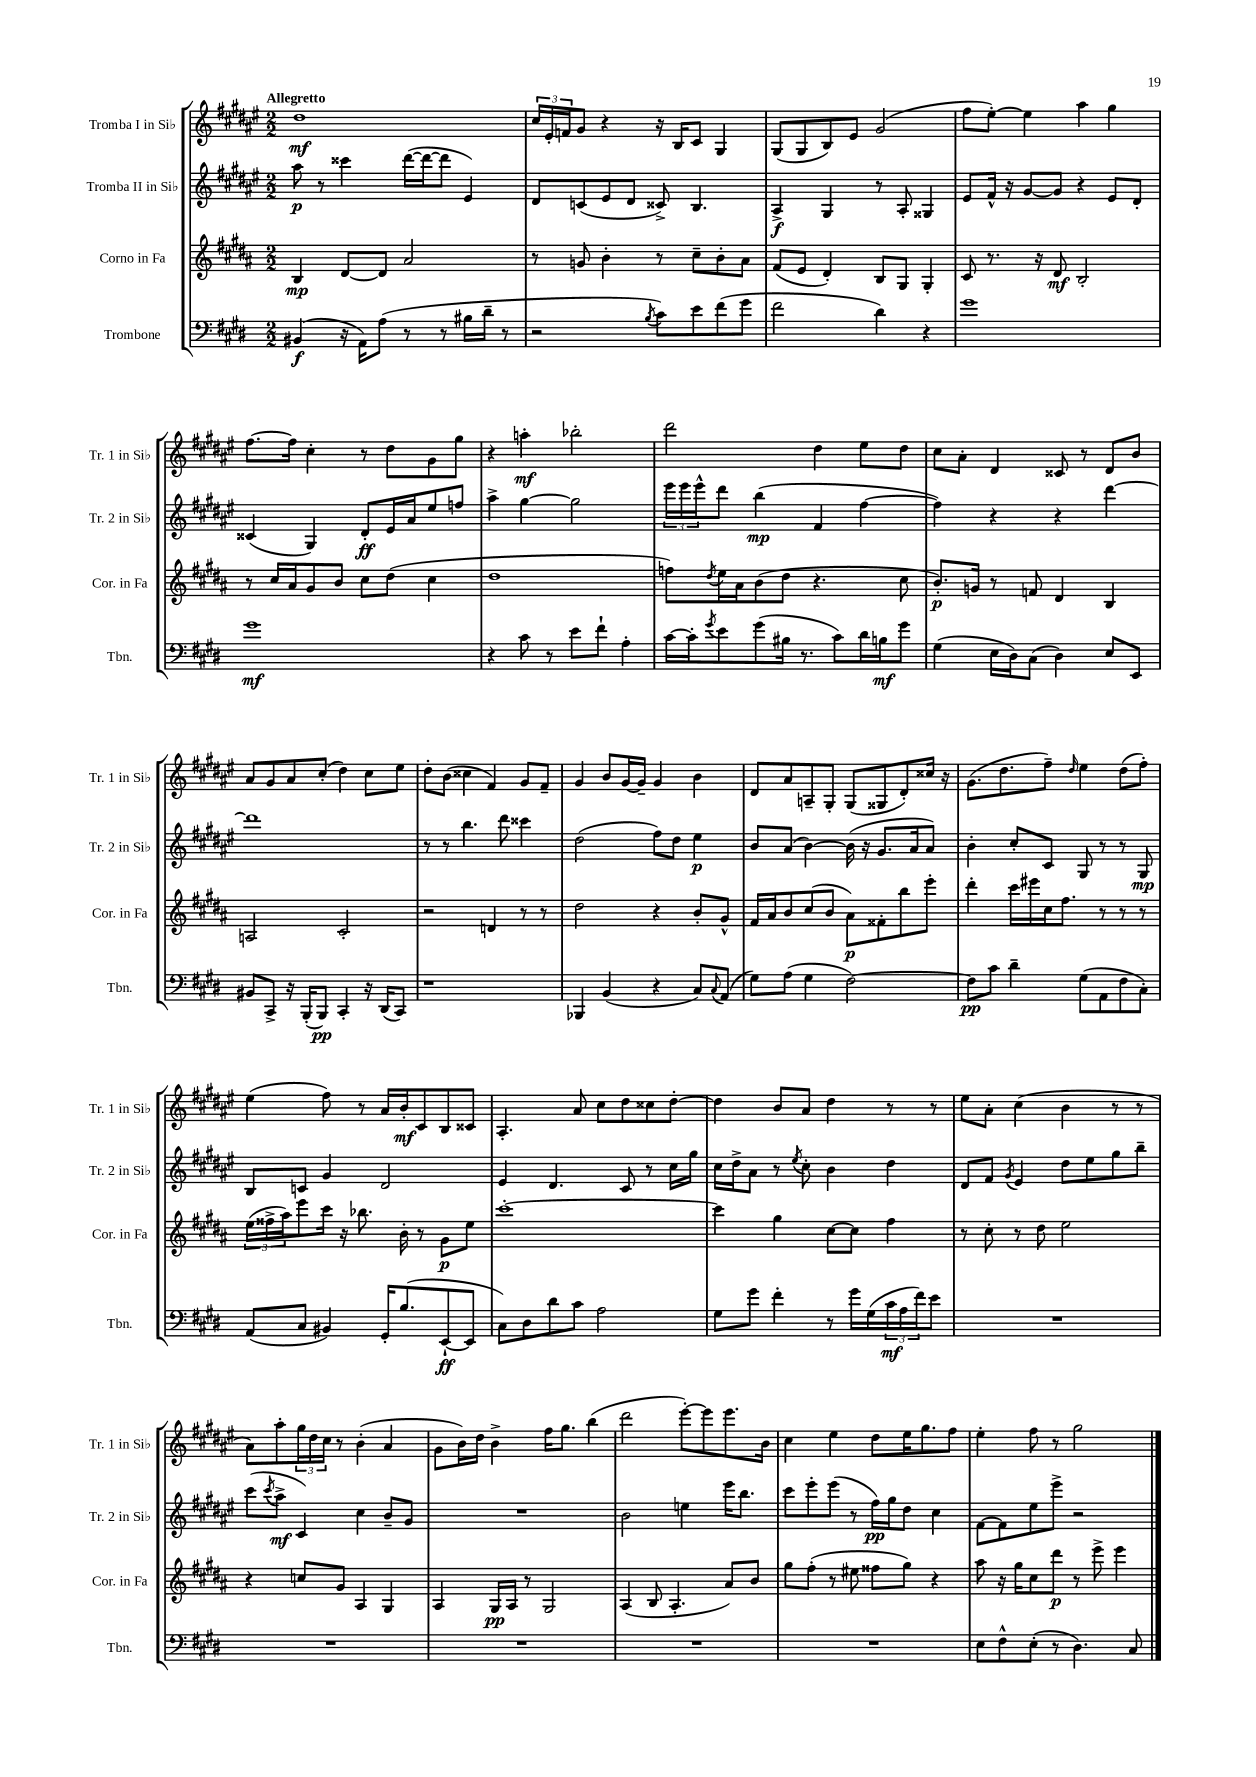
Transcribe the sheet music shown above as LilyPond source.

<<
\new StaffGroup <<
\new Staff = "s0" \with { instrumentName = "Tromba I in Sib" shortInstrumentName = "Tr. 1 in Sib" } {
    \clef treble \key fis \major \numericTimeSignature \time 2/2 \tempo "Allegretto"
    dis''1\mf |
    \tuplet 3/2 { cis''16 eis'16-. f'16 } gis'8 r4 r16 b16 cis'8 gis4 |
    gis8( gis8 b8) eis'8 gis'2( |
    fis''8 eis''8~-.) eis''4 ais''4 gis''4 |
    fis''8.~ fis''16 cis''4-. r8 dis''8 gis'8 gis''8 |
    r4 a''4-.\mf bes''2-. |
    dis'''2 dis''4 eis''8 dis''8 |
    cis''8 ais'8-. dis'4 cisis'8 r8 dis'8 b'8 |
    ais'8 gis'8 ais'8 cis''8-.( dis''4) cis''8 eis''8 |
    dis''8-. b'8( cisis''4 fis'4) gis'8 fis'8-- |
    gis'4 b'8 gis'16~ gis'16-- gis'4 b'4 |
    dis'8 ais'8 a8-- gis8-. gis8( gisis8 dis'8-.) cisis''16 r16 |
    gis'8.( dis''8. fis''8--) \grace { dis''16 } eis''4 dis''8( fis''8-.) |
    eis''4( fis''8) r8 ais'16 b'16-.\mf cis'8 b8 cisis'8 |
    ais4.-. ais'8 cis''8 dis''8 cisis''8 dis''8~-. |
    dis''4 b'8 ais'8 dis''4 r8 r8 |
    eis''8 ais'8-. cis''4( b'4 r8 r8 |
    ais'8) ais''8-. \tuplet 3/2 { gis''16 dis''16 cis''16 } r8 b'4-.( ais'4 |
    gis'8 b'16) dis''16 b'4-> fis''16 gis''8. b''4( |
    dis'''2 eis'''8~-.) eis'''8 eis'''8. b'16 |
    cis''4 eis''4 dis''8 eis''16 gis''8. fis''8 |
    eis''4-. fis''8 r8 gis''2 \bar "|." |
}
\new Staff = "s1" \with { instrumentName = "Tromba II in Sib" shortInstrumentName = "Tr. 2 in Sib" } {
    \clef treble \key fis \major \numericTimeSignature \time 2/2
    ais''8\p r8 cisis'''4 dis'''16~( dis'''16~ dis'''8 eis'4) |
    dis'8 c'8( eis'8 dis'8 cisis'8->) b4. |
    ais4->\f gis4 r8 ais8-. gisis4 |
    eis'8 fis'16-^ r16 gis'8~ gis'8 r4 eis'8 dis'8-. |
    cisis'4( gis4) dis'8-.\ff eis'16 ais'16 eis''8 f''8 |
    ais''4-> gis''4~ gis''2 |
    \tuplet 3/2 { eis'''16 eis'''16 eis'''16-^ } dis'''8 b''4\mp( fis'4 fis''4~ |
    fis''4) r4 r4 dis'''4~ |
    dis'''1 |
    r8 r8 b''4. dis'''8 cisis'''4 |
    dis''2( fis''8) dis''8 eis''4\p |
    b'8 ais'8( b'4~) b'16( r16 gis'8. ais'16 ais'8) |
    b'4-. cis''8-. cis'8 gis8 r8 r8 gis8\mp |
    b8 c'8 gis'4 dis'2 |
    eis'4 dis'4. cis'8 r8 cis''16 gis''16 |
    cis''16 dis''16-> ais'8 r8 \acciaccatura { eis''8 } cis''8-. b'4 dis''4 |
    dis'8 fis'8 \acciaccatura { gis'8 } eis'4 dis''8 eis''8 gis''8 b''8-- |
    cis'''8( \acciaccatura { cis'''8 } ais''8->\mf cis'4) cis''4 b'8-- gis'8 |
    R1 |
    b'2 e''4 eis'''16 b''8. |
    cis'''8 eis'''8-. eis'''8( r8 fis''16\pp) gis''16 dis''8 cis''4 |
    fis'8~ fis'8 eis''8 eis'''8-> r2 \bar "|." |
}
\new Staff = "s2" \with { instrumentName = "Corno in Fa" shortInstrumentName = "Cor. in Fa" } {
    \clef treble \key b \major \numericTimeSignature \time 2/2
    b4\mp dis'8~ dis'8 ais'2 |
    r8 g'8 b'4-. r8 cis''8-- b'8-. ais'8 |
    fis'8( e'8 dis'4-.) b8 gis8 gis4-. |
    cis'8 r8. r16 dis'8\mf b2-. |
    r8 cis''16 ais'16 gis'8 b'8 cis''8 dis''8( cis''4 |
    dis''1 |
    f''8) \acciaccatura { dis''8 } e''16 ais'16 b'8( dis''8 r4. cis''8 |
    b'8.-.\p) g'16 r8 f'8 dis'4 b4 |
    a2 cis'2-. |
    r2 d'4 r8 r8 |
    dis''2 r4 b'8-. gis'8-^ |
    fis'16 ais'16 b'8 cis''8( b'8 ais'8\p) fisis'8-. b''8 e'''8-. |
    dis'''4-. cis'''16 eis'''16 cis''16 fis''8. r8 r8 r8 |
    \tuplet 3/2 { e''16( fisis''16-> ais''16) } e'''8 cis'''16 r16 bes''8. b'16-. r8 gis'8\p e''8 |
    cis'''1~-. |
    cis'''4 gis''4 cis''8~ cis''8 fis''4 |
    r8 cis''8-. r8 dis''8 e''2 |
    r4 c''8 gis'8 ais4 gis4 |
    ais4 gis16\pp ais16 r8 gis2 |
    ais4( b8 ais4.-. ais'8) b'8 |
    gis''8 fis''8-.( r8 eis''8 fisis''8 gis''8) r4 |
    ais''8 r16 gis''16 cis''8 dis'''8\p r8 e'''8-> e'''4 \bar "|." |
}
\new Staff = "s3" \with { instrumentName = "Trombone" shortInstrumentName = "Tbn." } {
    \clef bass \key e \major \numericTimeSignature \time 2/2
    bis,4\f( r16 a,16) a8( r8 r8 bis16 dis'16-- r8 |
    r2 \acciaccatura { b8 } cis'8) e'8 fis'8( gis'8 |
    fis'2 dis'4) r4 |
    gis'1 |
    gis'1\mf |
    r4 cis'8 r8 e'8 fis'8-! a4-. |
    cis'16~ cis'16-. \acciaccatura { gis'8 } e'8 gis'8( bis16 r8. cis'8) dis'16 b16\mf gis'8 |
    gis4( e16 dis16) cis8( dis4) e8 e,8 |
    bis,8 cis,8-> r16 b,,16-.( b,,8\pp) cis,4-. r16 dis,16( cis,8) |
    r1 |
    bes,,4 b,4( r4 cis8) \appoggiatura { cis8 } a,8( |
    gis8) a8( gis4 fis2~) |
    fis8\pp cis'8 dis'4-- gis8( a,8 fis8 cis8-.) |
    a,8( cis8 bis,4) gis,16-. b8.( e,8~-!\ff e,8 |
    cis8) dis8 dis'8 cis'8 a2 |
    gis8 gis'8 fis'4-. r8 gis'16 gis16( \tuplet 3/2 { cis'16\mf a16 fis'16) } e'8 |
    R1 |
    R1 |
    R1 |
    R1 |
    R1 |
    e8 fis8-^ e8-.( r8 dis4.) cis8 \bar "|." |
}
>>
>>
\layout { \context { \Score \remove "Bar_number_engraver" } }
